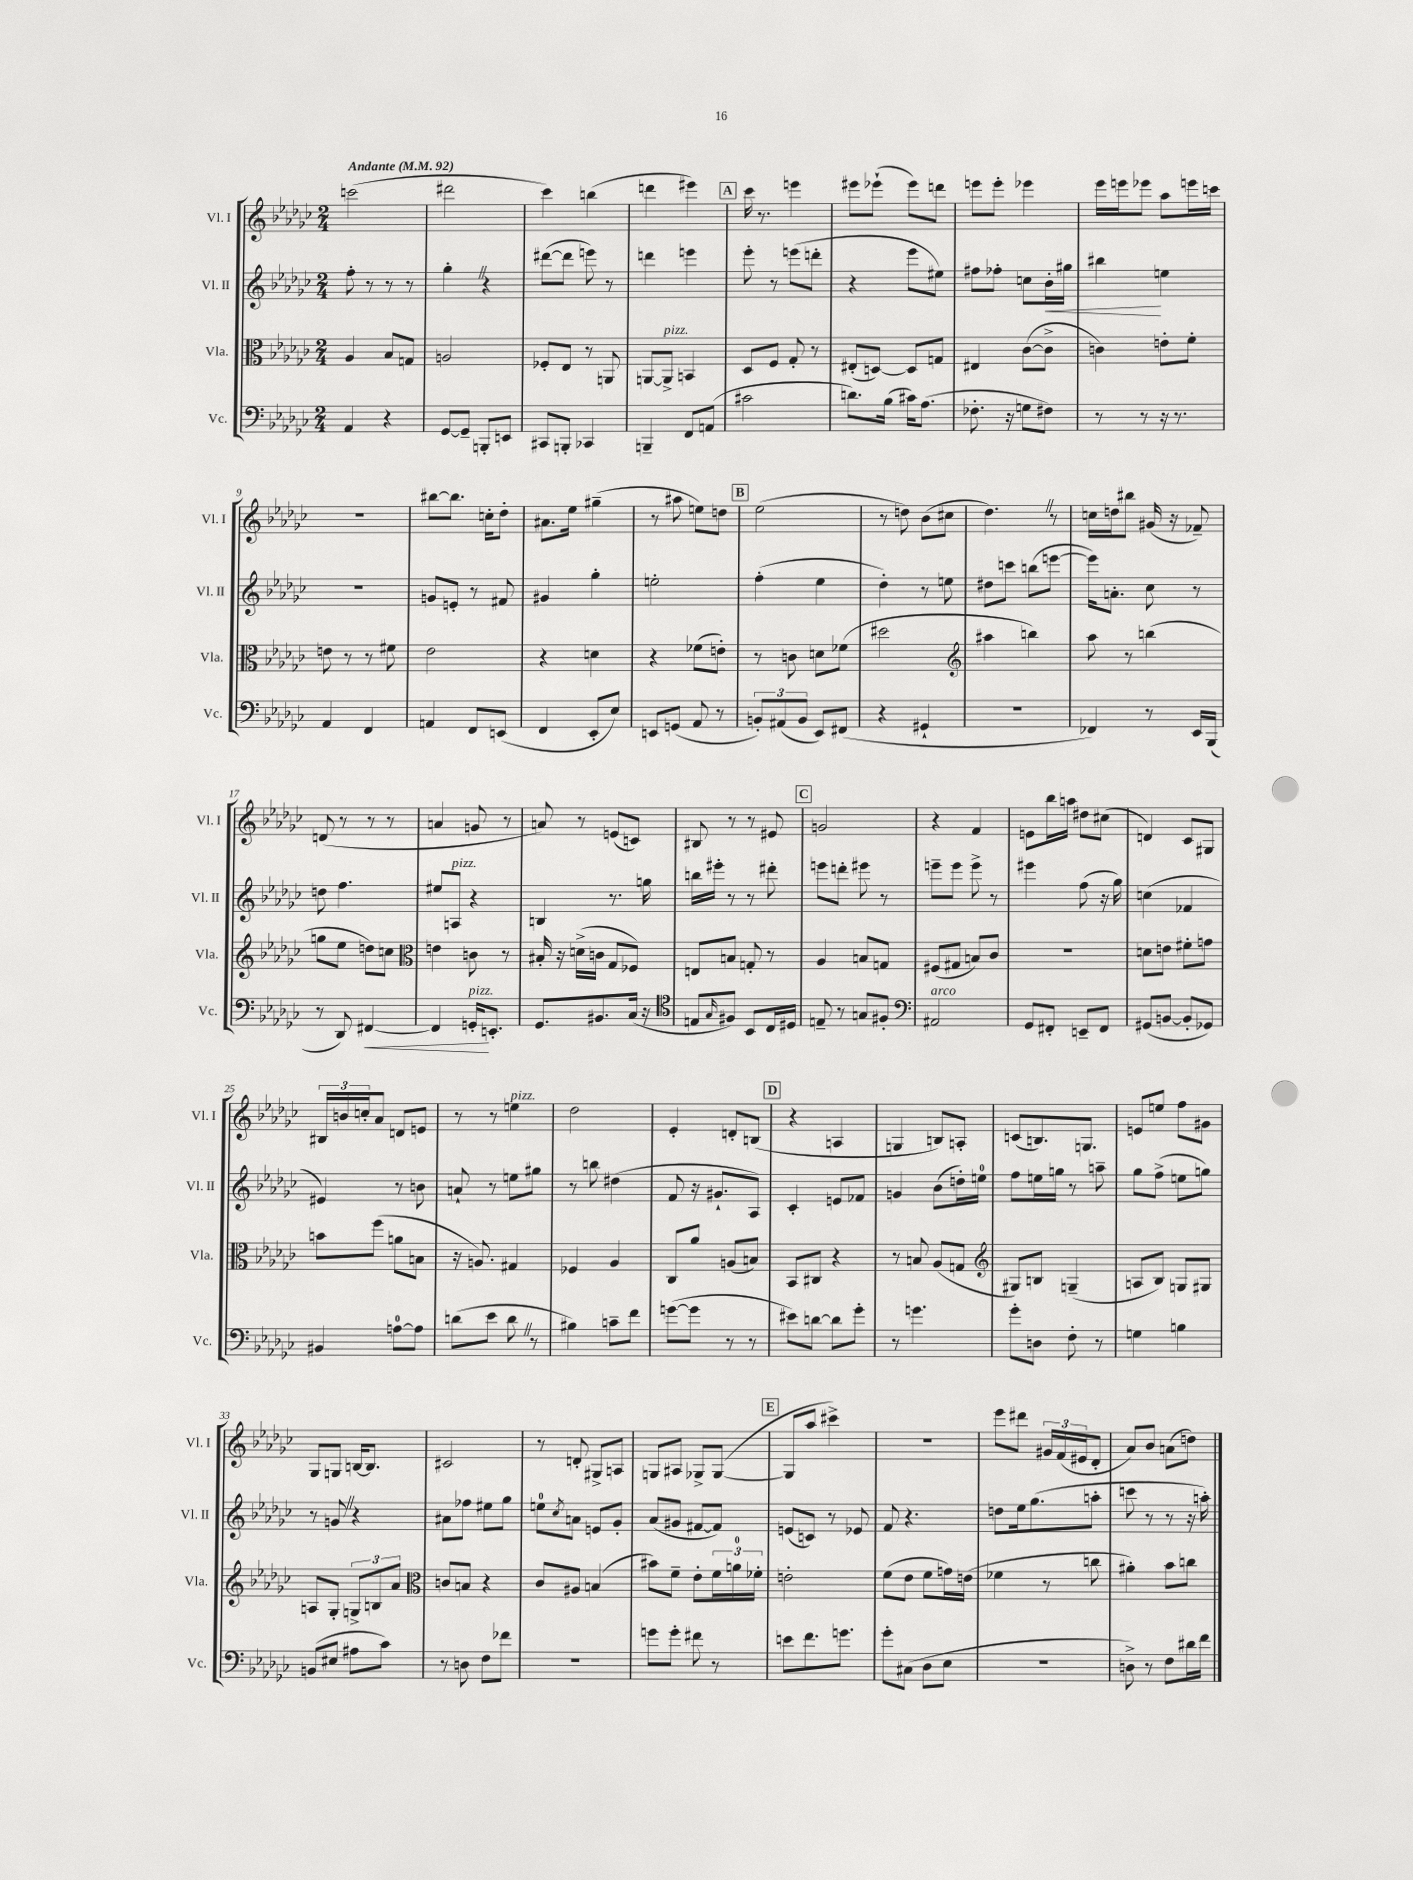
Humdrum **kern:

**kern	**kern	**kern	**kern
*staff4	*staff3	*staff2	*staff1
*clefF4	*clefC3	*clefG2	*clefG2
*k[b-e-a-d-g-c-]	*k[b-e-a-d-g-c-]	*k[b-e-a-d-g-c-]	*k[b-e-a-d-g-c-]
*M2/4	*M2/4	*M2/4	*M2/4
*MM92	*MM92	*MM92	*MM92
4AA-/	4A-/	8ff'\	(2ccc\
.	.	8r	.
4r	8B-/L	8r	.
.	8G/J	8r	.
=	=	=	=
[8GG-/L	2A/	4gg-'\	2ddd#\
8GG-~/]J	.	.	.
8BBB'/L	.	4r	.
8EE/J	.	.	.
=	=	=	=
8CC#/L	8F-'/L	([8ddd#\L	4ccc-\)
8BBB'/J	8E-/J	8ddd#\]J	.
4CC-/	8r	8eee\)	(4bb\
.	8AA/	8r	.
=	=	=	=
4BBB~/	[8AA/L	4ddd\	4ddd\
.	8AA^/]J	.	.
8FF/L	4BB/	4eee\	4eee#\)
(8AA/J	.	.	.
=	=	=	=
2c#\	8D-/L	8eee-'\	16ccc-\
.	.	.	8.r
.	8F/J	8r	.
.	8G-'/	(8eee\L	4eee\
.	8r	8ddd'\J	.
=	=	=	=
8.d\L)	(8E#'/L	4r	8eee#\L
.	[8D/J)	.	(8eee-`\J
(16B-\Jk	.	.	.
16c#\LK)	8D/]L	8eee-\L	8eee-\L)
(8.A-\J	.	.	.
.	8G/J	8ee#\J)	8ddd\J
=	=	=	=
8.F-'\	4E#/	8ff#\L	8eee\L
.	.	8ff-'\J	8eee'\J
16r	.	.	.
8G\L	([8c-\L	8cc\L	4eee-\
8F#\J)	8c-^\]J	16b-'\L	.
.	.	16gg#\JJ	.
=	=	=	=
8r	4c\)	4bb#\	16eee-\LL
.	.	.	16eee\J
8r	.	.	8eee-\J
16r	8e'\L	4ee\	8aa-\L
8.r	.	.	.
.	8f'\J	.	16eee\L
.	.	.	16ccc\JJ
=	=	=	=
4AA-/	8e\	2r	2r
.	8r	.	.
4FF/	8r	.	.
.	8f#\	.	.
=	=	=	=
4AA/	2e-\	8g/L	[8bb#\L
.	.	8e'/J	8.bb#\]J
8FF/L	.	8r	.
.	.	.	16cc'\LK
(8EE/J	.	8f#/	8dd-'\J
=	=	=	=
4FF/	4r	4g#/	8.a#\L
.	.	.	16ee-\Jk
8EE-'/L	4d\	4gg-'\	(4gg#~\
8E-/J)	.	.	.
=	=	=	=
8EE/L	4r	2ee'\	8r
(8GG/J	.	.	8aa#\
8AA-/	(8f-\L	.	8ee\L)
8r	8e'\J)	.	8dd\J
=	=	=	=
12BB'/L)	8r	(4ff'\	(2ee-\
(12AA#/	.	.	.
.	8c\	.	.
12BB/J	.	.	.
8EE-/L)	8d\L	4ee-\	.
(8FF#/J	(8f-\J	.	.
=	=	=	=
4r	2dd#\	4dd-'\)	8r
.	.	.	8dd\)
4GG#`/	.	8r	(8b-\L
.	.	8ee\	8cc#\J
=	=	=	=
*	*clefG2	*	*
2r	4aa#\	8dd#\L	4.dd-\)
.	.	8ccc\J	.
.	4bb\)	(8bb\L	.
.	.	[8eee\J	8r
=	=	=	=
4FF-/)	8aa-\	16eee\]LK)	16cc\LL
.	.	8.a'\J	16dd\J
.	8r	.	8bb#\J
8r	(4bb\	8cc-\	(16g#/
.	.	.	16r
16EE-/LL	.	8r	8f-~/)
(16BBB-/JJ	.	.	.
=	=	=	=
8r	8gg\L	8dd\	(8d/
8DD-/)	8ee-\J	4.ff\	8r
[4FF#/	8dd\L)	.	8r
.	8cc\J	.	8r
=	=	=	=
*	*clefC3	*	*
4FF#/]	4e\	8ee#/L	4a/
.	.	8A/J	.
16GG'/LK	8c\	4r	8g/
8.EE'/J	.	.	.
.	8r	.	8r
=	=	=	=
8.GG-/L	16B#'/	4B/	8a/)
.	16r	.	.
.	(16d^\LL	.	8r
8.BB#/	16c\JJ	.	.
.	8G-/L	8.r	(8e/L
(16C-/Jk	8F-/J)	.	8c/J)
16r	.	16gg\	.
=	=	=	=
*clefC4	*	*	*
8E/L	8E/L	16bb\LL	8B#/
.	.	16eee#'\JJ	.
16qqG-/	.	.	.
8F#/J)	8B/J	8r	8r
8BB-/L	8G'/	8r	8r
16C-/L	8r	8ddd#'\	8e#/
16D#/JJ	.	.	.
=	=	=	=
8E~/	4A-/	8eee\L	2g/
8r	.	8ddd'\J	.
8G/L	8B/L	8eee#\	.
8F#'/J	8G/J	8r	.
=	=	=	=
*clefF4	*	*	*
2AA#/	(8F#/L	8eee~\L	4r
.	8G#/J	8eee\J	.
.	8B/L)	8eee^\	4f/
.	8c-/J	8r	.
=	=	=	=
8GG-/L	2r	4eee#\	8e\L
8FF#'/J	.	.	16bb-\L
.	.	.	16aa\JJ
8EE~/L	.	(8ff\	8dd#\L
8FF#/J	.	16r	(8cc#\J
.	.	16gg-\)	.
=	=	=	=
(8GG#/L	8d\L	(4cc\	4d/)
[8BB/J	8e\J	.	.
8BB'/]L	8f#'\L	4f-/	8c-/L
8GG-/J)	8g\J	.	8G#/J
=	=	=	=
4BB#/	8b\L	4e#/)	24B#/LL
.	.	.	24b/
.	.	.	24cc'/J
.	(8ff\J	.	8a-/J
[8A\L	8a\L	8r	8d/L
8A\]J	8B\J	8b\	8e/J
=	=	=	=
(8d\L	16r	8a`/	8r
.	8.A/)	.	.
8e-\J	.	8r	8r
8d\	4G#/	8ee\L	4ee\
8r	.	8gg#\J	.
=	=	=	=
4B#\)	4F-/	8r	2dd-\
.	.	8bb\	.
8c~\L	4A-/	(4dd#\	.
8f\J	.	.	.
=	=	=	=
([8g\L	8C-/L	8f/	4e-'/
8g\]J	8a-/J	16r	.
.	.	8.g#`/L	.
8r	(8A/L	.	8d'/L
8r	8B/J)	8A-/J)	(8B/J
=	=	=	=
8e#\L)	8BB-/L	4c-'/	4r
[8d\J	8C#/J	.	.
8d\]L	4r	8e/L	4A/
8g-'\J	.	8f-/J	.
=	=	=	=
8r	8r	4g/	4G/
4.g\	8B/	.	.
.	(8A-/L	(8b-\L	8B/L)
.	8G/J	16dd'\L)	8A'/J
.	.	16ee\JJ	.
=	=	=	=
*	*clefG2	*	*
8g-'\L	8G#/L)	8ff\L	(8c/L
8D\J	8B/J	16ee\L	8.B/)
.	.	16gg\JJ	.
8F'\	(4G~/	8r	.
.	.	.	8.G/J
8r	.	8aa~\	.
=	=	=	=
4G\	8A/L	8gg-\L	8e/L
.	8B-/J)	(8ff^\J	8ee/J
4B\	8G/L	8ee\L	8ff\L
.	8G#/J	8gg\J)	8g#\J
=	=	=	=
(8BB/L	8A/L	8r	8G-/L
8E#/J	8G-'/J	8g/	8G/J
8A#\L	12G^/L	4r	[16B/LK
.	.	.	8.B/]J
.	12B/	.	.
8c-\J)	.	.	.
.	12a-/J	.	.
=	=	=	=
*	*clefC3	*	*
8r	8c/L	8a#\L	2c#/
8D\	8B/J	8ff-\J	.
8F\L	4r	8ee#\L	.
8f-\J	.	8gg-\J	.
=	=	=	=
2r	8c-/L	8ee\L	8r
.	.	8qcc-/	.
.	8A#/J	8a\J	8d'/
.	(4B/	8e/L	8G#^/L
.	.	8g-'/J	8A/J
=	=	=	=
8g\L	8b#\L)	(8a-/L	8G/L
8g'\J	8f~\J	8g#/J	8A#/J
8f#\	8e-'\L	[8f#/L	8G-^/L
8r	24f\L	8f#/]J)	([8G-/J
.	24a\	.	.
.	24f-'\JJ	.	.
=	=	=	=
8e\L	2e'\	(8e/L	8G-/]L
8.f\	.	8c/J)	8aa-/J
.	.	8r	4ccc#^\)
8.g\J	.	.	.
.	.	8e-/	.
=	=	=	=
8g-'\L	(8f\L	8f/	2r
(8C#\J	8e-\J	4.r	.
8D-\L	8f\L	.	.
8E-\J	16g\L)	.	.
.	(16e\JJ	.	.
=	=	=	=
2r	4f-\	8dd\L	8eee-\L
.	.	16ee-\k	8ddd#\J
.	.	(8.gg-\	.
.	8r	.	24g#/LL
.	.	.	(24f/
.	.	.	24e#/J
.	8cc\	8aa'\J	8d-'/J
=	=	=	=
8D^\)	4a#'\)	8ccc\	8a-/L)
8r	.	8r	8b-/J
8F\L	8b-\L	8r	(8a\L
16d#\L	8cc\J	16r	8dd\J)
16f\JJ	.	16aa'\)	.
==	==	==	==
*-	*-	*-	*-
